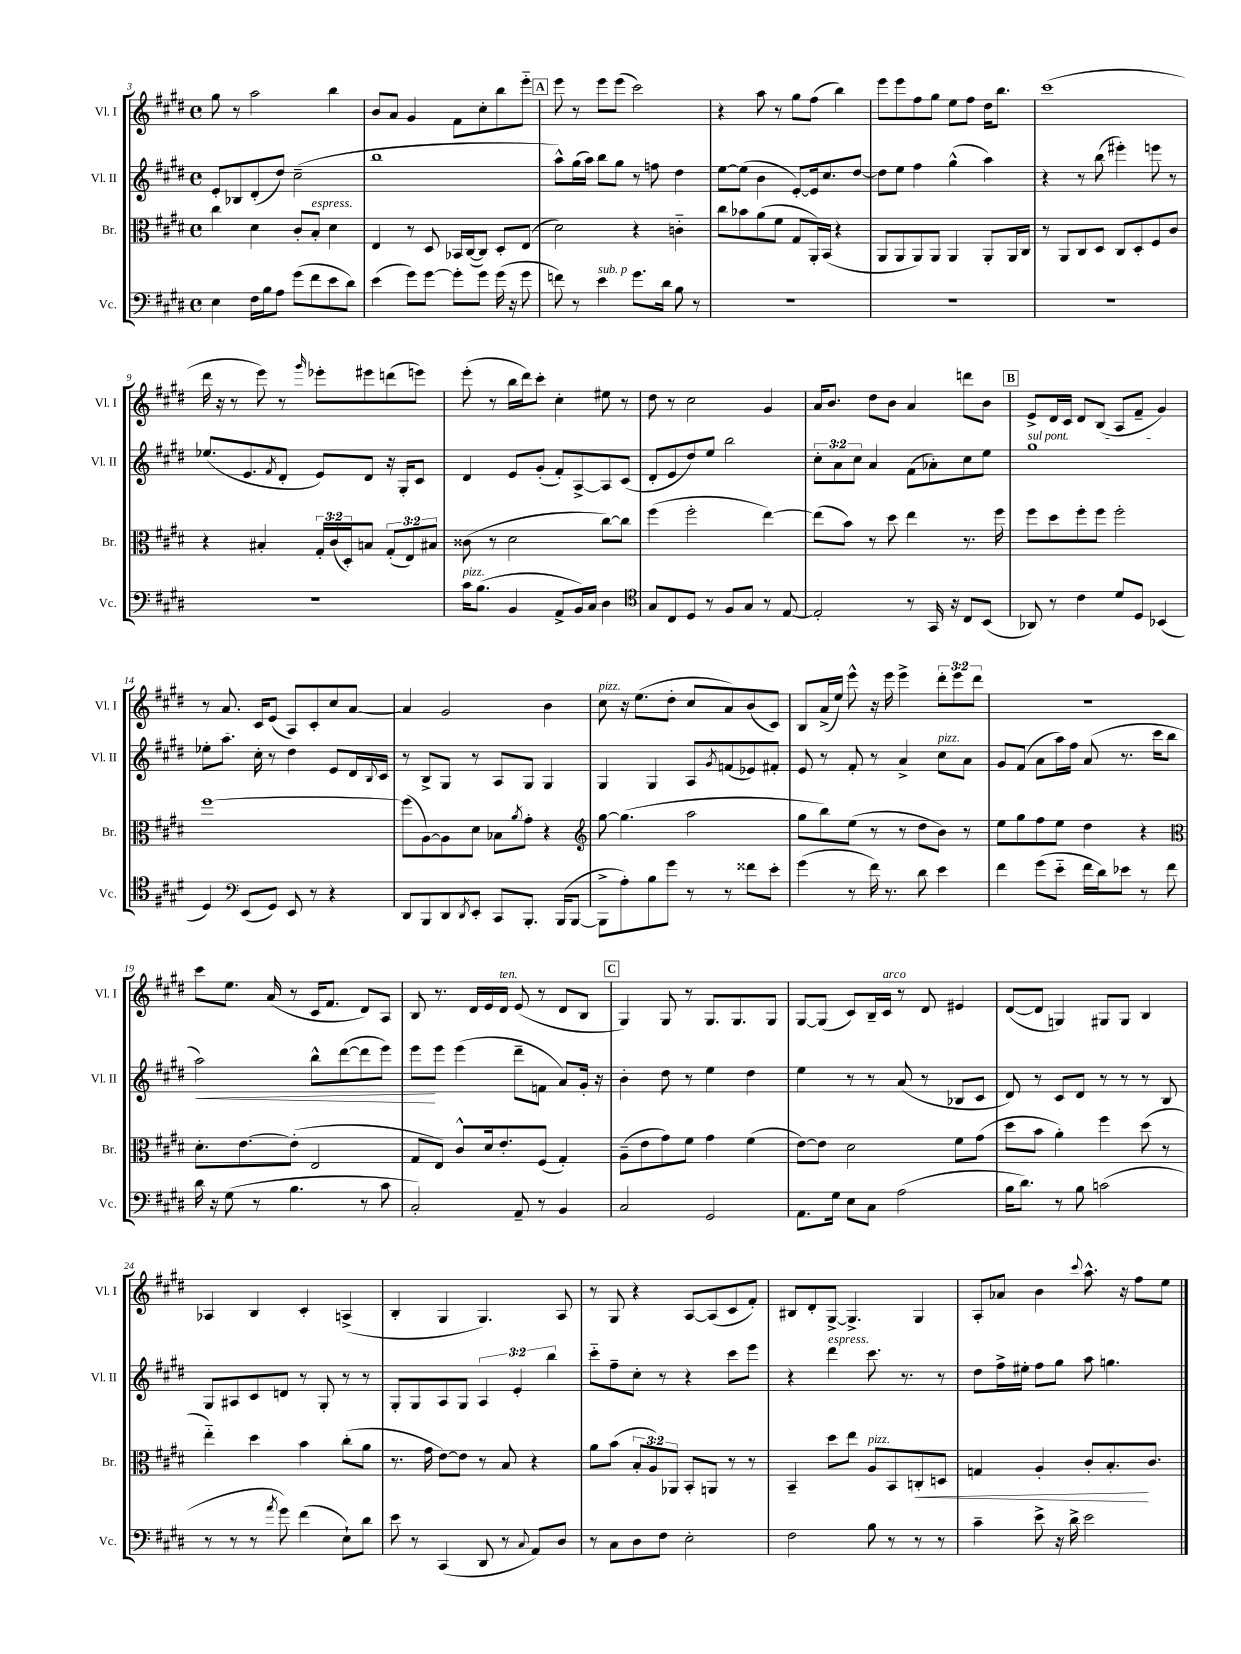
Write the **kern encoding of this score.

**kern	**kern	**kern	**kern
*staff4	*staff3	*staff2	*staff1
*clefF4	*clefC3	*clefG2	*clefG2
*k[f#c#g#d#]	*k[f#c#g#d#]	*k[f#c#g#d#]	*k[f#c#g#d#]
*M4/4	*M4/4	*M4/4	*M4/4
*met(c)	*met(c)	*met(c)	*met(c)
4E\	4cc#\	8e'/L	8gg#\
.	.	8B-/	8r
16F#\LL	4d#\	(8d#'/	2aa\
16B\J	.	.	.
8A\J	.	8dd#/J)	.
(8g#\L	8c#'/L	(2cc#~\	.
8f#\	8B'/J	.	.
8e\	4d#\	.	4bb\
8d#\J)	.	.	.
=	=	=	=
(4e\	4E/	1bb	8b/L
.	.	.	8a/J
8g#\L)	8r	.	4g#/
[8g#\J	8D#/	.	.
8g#'\]L	16BB-/LL	.	8f#\L
.	([16C#/J	.	.
8g#\J	8C#/]J)	.	8cc#'\
(16g#\	8D#'/L	.	8bb\
16r	.	.	.
8g#\	(8E/J	.	8eee'~\J
=	=	=	=
8f\)	2d#\)	8aa^^\L)	8eee\
8r	.	(16gg#\L	8r
.	.	16aa\JJ)	.
4e\	.	8bb\L	8eee\L
.	.	8gg#\J	(8eee\J
8.g#\L	4r	8r	2ccc#\)
.	.	8ff\	.
16d#\Jk	.	.	.
8B\	4c'~\	4dd#\	.
8r	.	.	.
=	=	=	=
1r	8cc#\L	[8ee\L	4r
.	8b-\	(8ee\]J	.
.	(8a\	4b\	8aa\
.	8f#\J	.	8r
.	8G#/L	[8e'/L)	8gg#\L
.	16AA'/L)	16e/]k	(8ff#\J
.	(16BB/JJ	8.cc#/	.
.	4r	.	4bb\)
.	.	[8dd#/J	.
=	=	=	=
1r	8AA/L	8dd#\]L	8eee\L
.	8AA/	8ee\J	8eee\
.	8AA/)	4ff#\	8ff#\
.	8AA/J	.	8gg#\J
.	4AA/	(4gg#^^\	8ee\L
.	.	.	8ff#\J
.	8AA'/L	4aa\)	16dd#\LK
.	.	.	8.bb\J
.	16AA/L	.	.
.	16C#/JJ	.	.
=	=	=	=
1r	8r	4r	(1ccc#
.	8AA/L	.	.
.	8C#/	8r	.
.	8D#/J	(8bb\	.
.	8C#/L	4eee#'\)	.
.	8D#'/	.	.
.	8F#/	8eee\	.
.	8c#/J	8r	.
=	=	=	=
1r	4r	(8.ee-/L	16ddd#\
.	.	.	16r
.	.	.	8r
.	.	8.e/	.
.	4B#'/	.	8eee\)
.	.	8qf#/	.
.	.	8d#'/J	8r
.	.	.	16qqggg#/
.	24G#'/LL	8e/L)	8eee-'\L
.	(24c#/	.	.
.	24D#'/J)	.	.
.	8B/J	8d#/J	8eee#\
.	(12G#'/L	16r	(8ddd\
.	.	16G#'/LK	.
.	12E/)	.	.
.	.	8c#/J	8eee\J)
.	12B#/J	.	.
=	=	=	=
16c#\LK	(8c##\	4d#/	(8eee'\
(8.B\J	.	.	.
.	8r	.	8r
4BB/	2d#\	8e/L	16bb\LL
.	.	.	16ddd#\J)
.	.	(8g#'/J	8ccc#'\J
8AA^/L	.	8f#'/L)	4cc#'\
16BB/L)	.	[8A^/	.
16C#/JJ	.	.	.
4D#\	[8cc#\L)	8A/]	8ee#\
.	8cc#\]J	(8c#/J	8r
=	=	=	=
*clefC4	*	*	*
8G#/L	(4ff#\	8d#'/L	8dd#\
8C#/	.	8e/	8r
8D#/J	2ff#'\	8dd#/)	2cc#\
8r	.	8ee/J	.
8F#/L	.	2bb\	.
8G#/J	.	.	.
8r	[4ee\)	.	4g#/
[8E/	.	.	.
=	=	=	=
2E'/]	(8ee\]L	12cc#'\L	16a/LK
.	.	.	8.b/J
.	.	12a\	.
.	8b\J)	.	.
.	.	12cc#\J	.
.	8r	4a/	8dd#\L
.	8dd#\	.	8b\J
8r	4ee\	(8f#\L	4a/
16GG#/	.	8a-'\)	.
16r	.	.	.
8C#/L	8.r	8cc#\	8ddd\L
(8BB/J	.	8ee\J	8b\J
.	16ff#\	.	.
=	=	=	=
8AA-/)	8ff#\L	1gg#	8e^/L
8r	8dd#\	.	16d#/L
.	.	.	16c#/JJ
4c#\	8ff#'\	.	8d#/L
.	8ff#\J	.	(8B/J
8d#/L	2ff#'\	.	8A/L
8D#/J	.	.	8f#~/J
(4BB-/	.	.	4g#/)
=	=	=	=
4D#/)	[1ff#	8ee-'\L	8r
.	.	8.aa\J	8.a/
*clefF4	*	*	*
(8EE/L	.	.	.
.	.	16cc#'\	16c#/LK
8GG#/J)	.	8r	(8e/J
8EE/	.	4dd#\	8A/L)
8r	.	.	8c#'/
4r	.	8e/L	8cc#/
.	.	16d#/L	[8a/J
.	.	8qqB/	.
.	.	16c#/JJ	.
=	=	=	=
8DD#/L	(8ff#\]L	8r	4a/]
8BBB/	[8A\)	8B^/L	.
8DD#/	8A\]	8G#/J	2g#/
8qDD#/	.	.	.
8EE'/J	8d#\J	8r	.
8CC#/L	8B-\L	8A/L	.
.	8qa/	.	.
8.BBB'/J	8g#'\J	8G#/J	.
.	4r	4G#/	4b\
(16BBB/LK	.	.	.
[8BBB/J	.	.	.
=	=	=	=
*	*clefG2	*	*
8BBB^\]L	[8gg#\	4G#/	8cc#\
8A'\)	(4.gg#\]	.	16r
.	.	.	(8.ee\L
8B\	.	4G#/	.
8g#\J	.	.	8dd#'\J
8r	2aa\	8A/L	8cc#/L
.	.	8qg#/	.
8r	.	(8f/	8a/)
8f##\L	.	8e-/)	(8b/
8e'\J	.	8f#'/J	8c#/J)
=	=	=	=
(4g#\	8gg#\L	8e/	8B/L
.	8bb\)	8r	(16a^/L
.	.	.	16ee/JJ)
8r	(8ee\J	8f#'/	8eee^^\
16f#\)	8r	8r	16r
8.r	.	.	16eee\
.	8r	4a^/	4eee^\
8d#\	8dd#\L	.	.
4e\	8b\J)	8cc#\L	12ddd#'\L
.	.	.	12eee\
.	8r	8a\J	.
.	.	.	12ddd#\J
=	=	=	=
4f#\	8ee\L	8g#/L	1r
.	8gg#\	(8f#/J	.
(8g#\L	8ff#\	8a\L	.
8e'~\J	8ee\J	16aa\L)	.
.	.	16ff#\JJ	.
16f#\LL	4dd#\	(8a/	.
16d#\J)	.	.	.
8e-\J	.	8.r	.
8r	4r	.	.
.	.	16ccc#\LK	.
8f#\	.	8bb\J	.
=	=	=	=
*	*clefC3	*	*
16d#\	8.d#'\L	2aa\)	8ccc#\L
16r	.	.	.
(8G#\	.	.	8.ee\J
.	[8.e\	.	.
8r	.	.	.
.	.	.	(16a/
4.B\	(8e'\]J	.	8r
.	2E/	8bb^^\L	16c#/LK
.	.	.	8.f#/J
.	.	([8ddd#\	.
8r	.	8ddd#\]	8d#/L)
8c#\	.	8eee\J)	8A/J
=	=	=	=
2C#'/)	8G#/L	8eee\L	8B/
.	8E/J)	8eee\J	8.r
.	8c#^^/L	(4eee\	.
.	.	.	16d#/LL
.	16d#/k	.	16e/
.	8.e'/	.	16d#/JJ
8AA~/	.	8ddd#~\L	(8e/
8r	(8F#/J	8f\J	8r
4BB/	4G#'/)	8a/L)	8d#/L
.	.	16g#'/Jk	8B/J
.	.	16r	.
=	=	=	=
2C#/	(8A~\L	4b'\	4G#/)
.	8e\	.	.
.	8g#\)	8dd#\	8G#/
.	8f#\J	8r	8r
2GG#/	4g#\	4ee\	8.G#/L
.	.	.	8.G#/
.	(4f#\	4dd#\	.
.	.	.	8G#/J
=	=	=	=
8.AA\L	[8e\L)	4ee\	[8G#/L
.	8e\]J	.	(8G#/]J
16G#\Jk	.	.	.
8E\L	2d#\	8r	8c#/L)
8C#\J	.	8r	16B~/L
.	.	.	16c#/JJ
(2A\	.	(8a/	8r
.	.	8r	8d#/
.	8f#\L	8B-/L	4e#/
.	(8g#\J	8c#/J	.
=	=	=	=
16B\LK	8dd#\L	8d#/)	([8d#/L
8.d#\J)	.	.	.
.	8b\J	8r	8d#/]J
8r	4a'\)	8c#/L	4G/)
8B\	.	8d#/J	.
(2c\	4ff#\	8r	8G#/L
.	.	8r	8G#/J
.	(8dd#\	8r	4B/
.	8r	8B/	.
=	=	=	=
8r	4ee'~\)	8G#/L	4A-/
8r	.	8A#/	.
8r	4dd#\	8c#/	4B/
8qa/	.	.	.
8g#\)	.	8d/J	.
(4f#\	4b\	8r	4c#'/
.	.	8G#'/	.
8E`\L)	(8cc#'\L	8r	(4A^/
8d#\J	8a\J	8r	.
=	=	=	=
8e\	8.r	8G#'/L	4B'/
8r	.	8G#/	.
.	16g#\	.	.
(4CC#/	[8e\L)	8A/	4G#/
.	8e\]J	8G#/J	.
8DD#/	8r	6A/	4.G#/)
8r	8B/	.	.
.	.	6e'/	.
8qqC#/	.	.	.
8AA/L)	4r	.	.
.	.	6bb\	.
8D#/J	.	.	8A/
=	=	=	=
8r	8a\L	8ccc#'~\L	8r
8C#\L	(8b\J	8ff#~\	8G#/
8D#\	12B'/L	8cc#'\J	4r
.	12A/)	.	.
8F#\J	.	8r	.
.	12AA-/J	.	.
2E'\	8BB'/L	4r	[8A/L
.	8AA/J	.	(8A/]
.	8r	8ccc#\L	8c#/
.	8r	8eee\J	8f#'/J)
=	=	=	=
2F#\	4BB~/	4r	8B#/L
.	.	.	8d#'/
.	8dd#\L	4ddd#\	[8G#^/J
.	8ee\J	.	4.G#^/]
8B\	8A/L	8.ccc#\	.
8r	8BB/	.	.
.	.	8.r	.
8r	8C'/	.	4G#/
8r	8D/J	8r	.
=	=	=	=
4c#~\	4G/	8dd#\L	8A'/L
.	.	16ff#^\L	8a-/J
.	.	16ee#'\JJ	.
8e^\	4A'/	8ff#\L	4b\
16r	.	8gg#\J	.
16d#^\	.	.	.
.	.	.	8qqccc#/
2e\	8c#'/L	8aa\	8.aa^^\
.	8.B'/	4.gg\	.
.	.	.	16r
.	.	.	8ff#\L
.	8.c#/J	.	.
.	.	.	8ee\J
==	==	==	==
*-	*-	*-	*-
